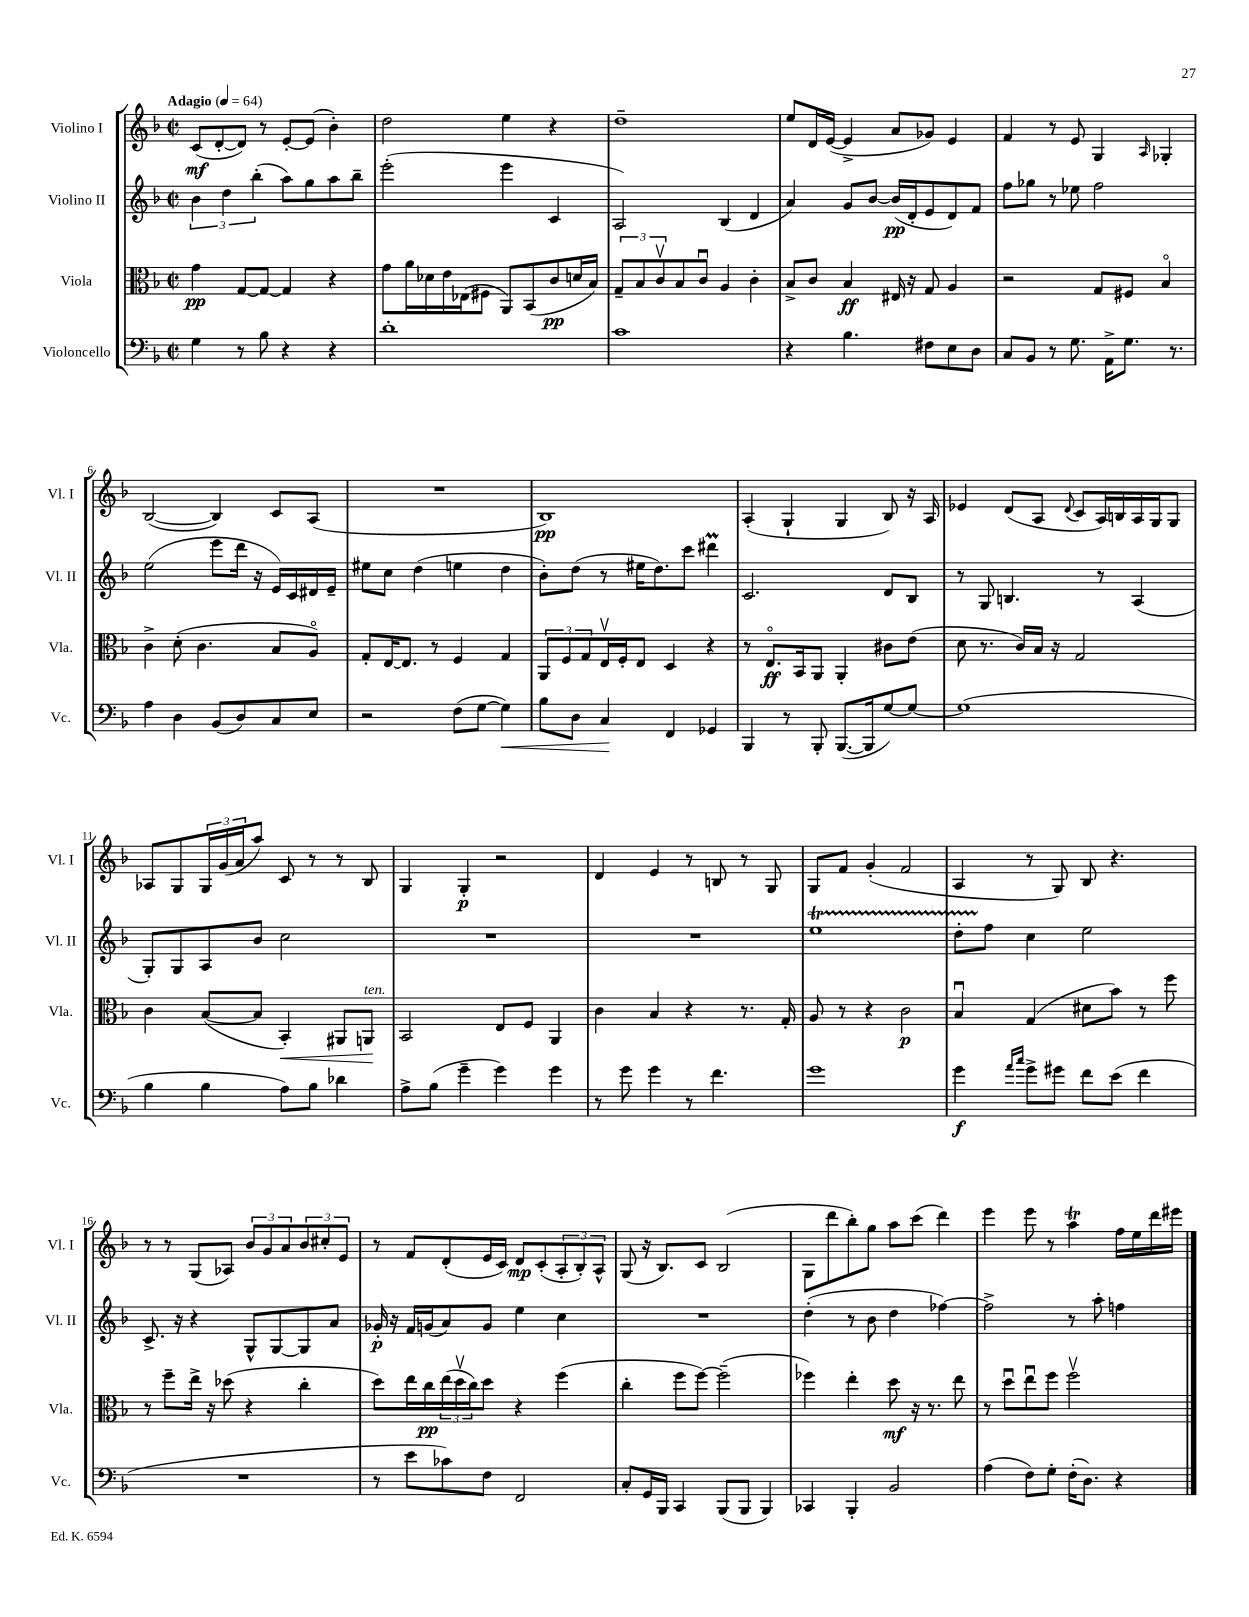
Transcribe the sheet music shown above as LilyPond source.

<<
\new StaffGroup <<
\new Staff = "s0" \with { instrumentName = "Violino I" shortInstrumentName = "Vl. I" } {
    \clef treble \key f \major \defaultTimeSignature \time 2/2 \tempo "Adagio" 4 = 64
    c'8\mf( d'8~-. d'8) r8 e'8~-. e'8( bes'4-.) |
    d''2 e''4 r4 |
    d''1-- |
    e''8 d'16 e'16~( e'4-> a'8 ges'8) e'4 |
    f'4 r8 e'8 g4 \grace { a16 } ges4-. |
    bes2~( bes4) c'8 a8( |
    R1 |
    bes1\pp) |
    a4-.( g4-! g4 bes8) r16 a16 |
    ees'4 d'8( a8 \appoggiatura { d'8 } c'8 a16) b16 a16 g16 g8 |
    aes8 g8 \tuplet 3/2 { g16 g'16( a'16 } a''8) c'8 r8 r8 bes8 |
    g4 g4-.\p r2 |
    d'4 e'4 r8 b8 r8 g8 |
    g8 f'8 g'4-.( f'2 |
    a4 r8 g8) bes8 r4. |
    r8 r8 g8( aes8) \tuplet 3/2 { bes'8 g'8 a'8 } \tuplet 3/2 { bes'8 cis''8-. e'8 } |
    r8 f'8 d'8-.( e'16 c'16) d'8\mp c'8-.( \tuplet 3/2 { a8-. bes8-.) a8-^ } |
    g8( r16 bes8.) c'8 bes2( |
    g8 d'''8 bes''8-.) g''8 a''8 c'''8( d'''4) |
    e'''4 e'''8 r8 a''4\trill f''16 e''16 d'''16 eis'''16 \bar "|." |
}
\new Staff = "s1" \with { instrumentName = "Violino II" shortInstrumentName = "Vl. II" } {
    \clef treble \key f \major \defaultTimeSignature \time 2/2
    \tuplet 3/2 { bes'4 d''4 bes''4-.( } a''8) g''8 a''8 bes''8-- |
    e'''2-.( e'''4 c'4 |
    a2) bes4( d'4 |
    a'4) g'8 bes'8~ bes'16\pp( d'16-. e'8 d'8) f'8 |
    f''8 ges''8 r8 ees''8 f''2 |
    e''2( e'''8 d'''16 r16 e'16) c'16 dis'16 e'16-- |
    eis''8 c''8 d''4( e''4 d''4 |
    bes'8-.) d''8( r8 eis''16 d''8.) c'''8 dis'''4\prall |
    c'2. d'8 bes8 |
    r8 g8 b4. r8 a4( |
    g8-.) g8 a8 bes'8 c''2 |
    R1 |
    R1 |
    e''1\startTrillSpan |
    d''8-. f''8\stopTrillSpan c''4 e''2 |
    c'8.-> r16 r4 g8-^ g8~ g8 a'8 |
    ges'16-.\p r16 f'16 g'16( a'8) g'8 e''4 c''4 |
    R1 |
    d''4-.( r8 bes'8 d''4 fes''4~) |
    fes''2-> r8 a''8-. f''4 \bar "|." |
}
\new Staff = "s2" \with { instrumentName = "Viola" shortInstrumentName = "Vla." } {
    \clef alto \key f \major \defaultTimeSignature \time 2/2
    g'4\pp g8~ g8~ g4 r4 |
    g'8 a'16 des'16 e'16 ees16( fis8 a,8) bes,8( c'8\pp d'16 bes16) |
    \tuplet 3/2 { g8-- bes8 c'8\upbow } bes8 c'8\downbow a4 c'4-. |
    bes8-> c'8 bes4\ff eis16 r16 g8 a4 |
    r2 g8 fis8 bes4\flageolet |
    c'4-> d'8-.( c'4. bes8 a8\flageolet) |
    g8-. e16~ e8. r8 f4 g4 |
    \tuplet 3/2 { a,8 f8 g8 } e16\upbow f16-. e8 d4 r4 |
    r8 e8.\flageolet\ff bes,16 a,8 a,4-. cis'8 e'8( |
    d'8 r8. c'16) bes16 r16 g2 |
    c'4 bes8~( bes8 bes,4-.\<) ais,8 a,8\!^\markup { \italic "ten." } |
    bes,2 e8 f8 a,4 |
    c'4 bes4 r4 r8. g16-. |
    a8 r8 r4 c'2\p |
    bes4\downbow g4( dis'8 bes'8) r8 f''8 |
    r8 f''8-- e''16-> r16 des''8( r4 c''4-. |
    d''8) e''16 c''16\pp \tuplet 3/2 { e''16( d''16\upbow c''16) } d''8 r4 f''4( |
    c''4-. f''8 f''8~) f''2--( |
    fes''4) e''4-. d''8\mf r16 r8. e''8 |
    r8 d''8\downbow e''8\downbow f''8 f''2\upbow \bar "|." |
}
\new Staff = "s3" \with { instrumentName = "Violoncello" shortInstrumentName = "Vc." } {
    \clef bass \key f \major \defaultTimeSignature \time 2/2
    g4 r8 bes8 r4 r4 |
    d'1-. |
    c'1 |
    r4 bes4. fis8 e8 d8 |
    c8 bes,8 r8 g8. a,16-> g8. r8. |
    a4 d4 bes,8( d8) c8 e8 |
    r2 f8( g8~ g4\<) |
    bes8 d8 c4\! f,4 ges,4 |
    bes,,4 r8 bes,,8-. bes,,8.~( bes,,16 g8~) g8~ |
    g1( |
    bes4 bes4 a8) bes8 des'4 |
    a8-> bes8( g'4-- g'4) g'4 |
    r8 g'8 g'4 r8 f'4. |
    g'1 |
    g'4\f \grace { a'16 c''16 } g'8-> gis'8 f'8 e'8( f'4 |
    R1 |
    r8 e'8 ces'8) f8 f,2 |
    c8-. g,16 bes,,16 c,4 bes,,8( bes,,8 bes,,4) |
    ces,4 bes,,4-. bes,2 |
    a4( f8) g8-. f16-.( d8.) r4 \bar "|." |
}
>>
>>
